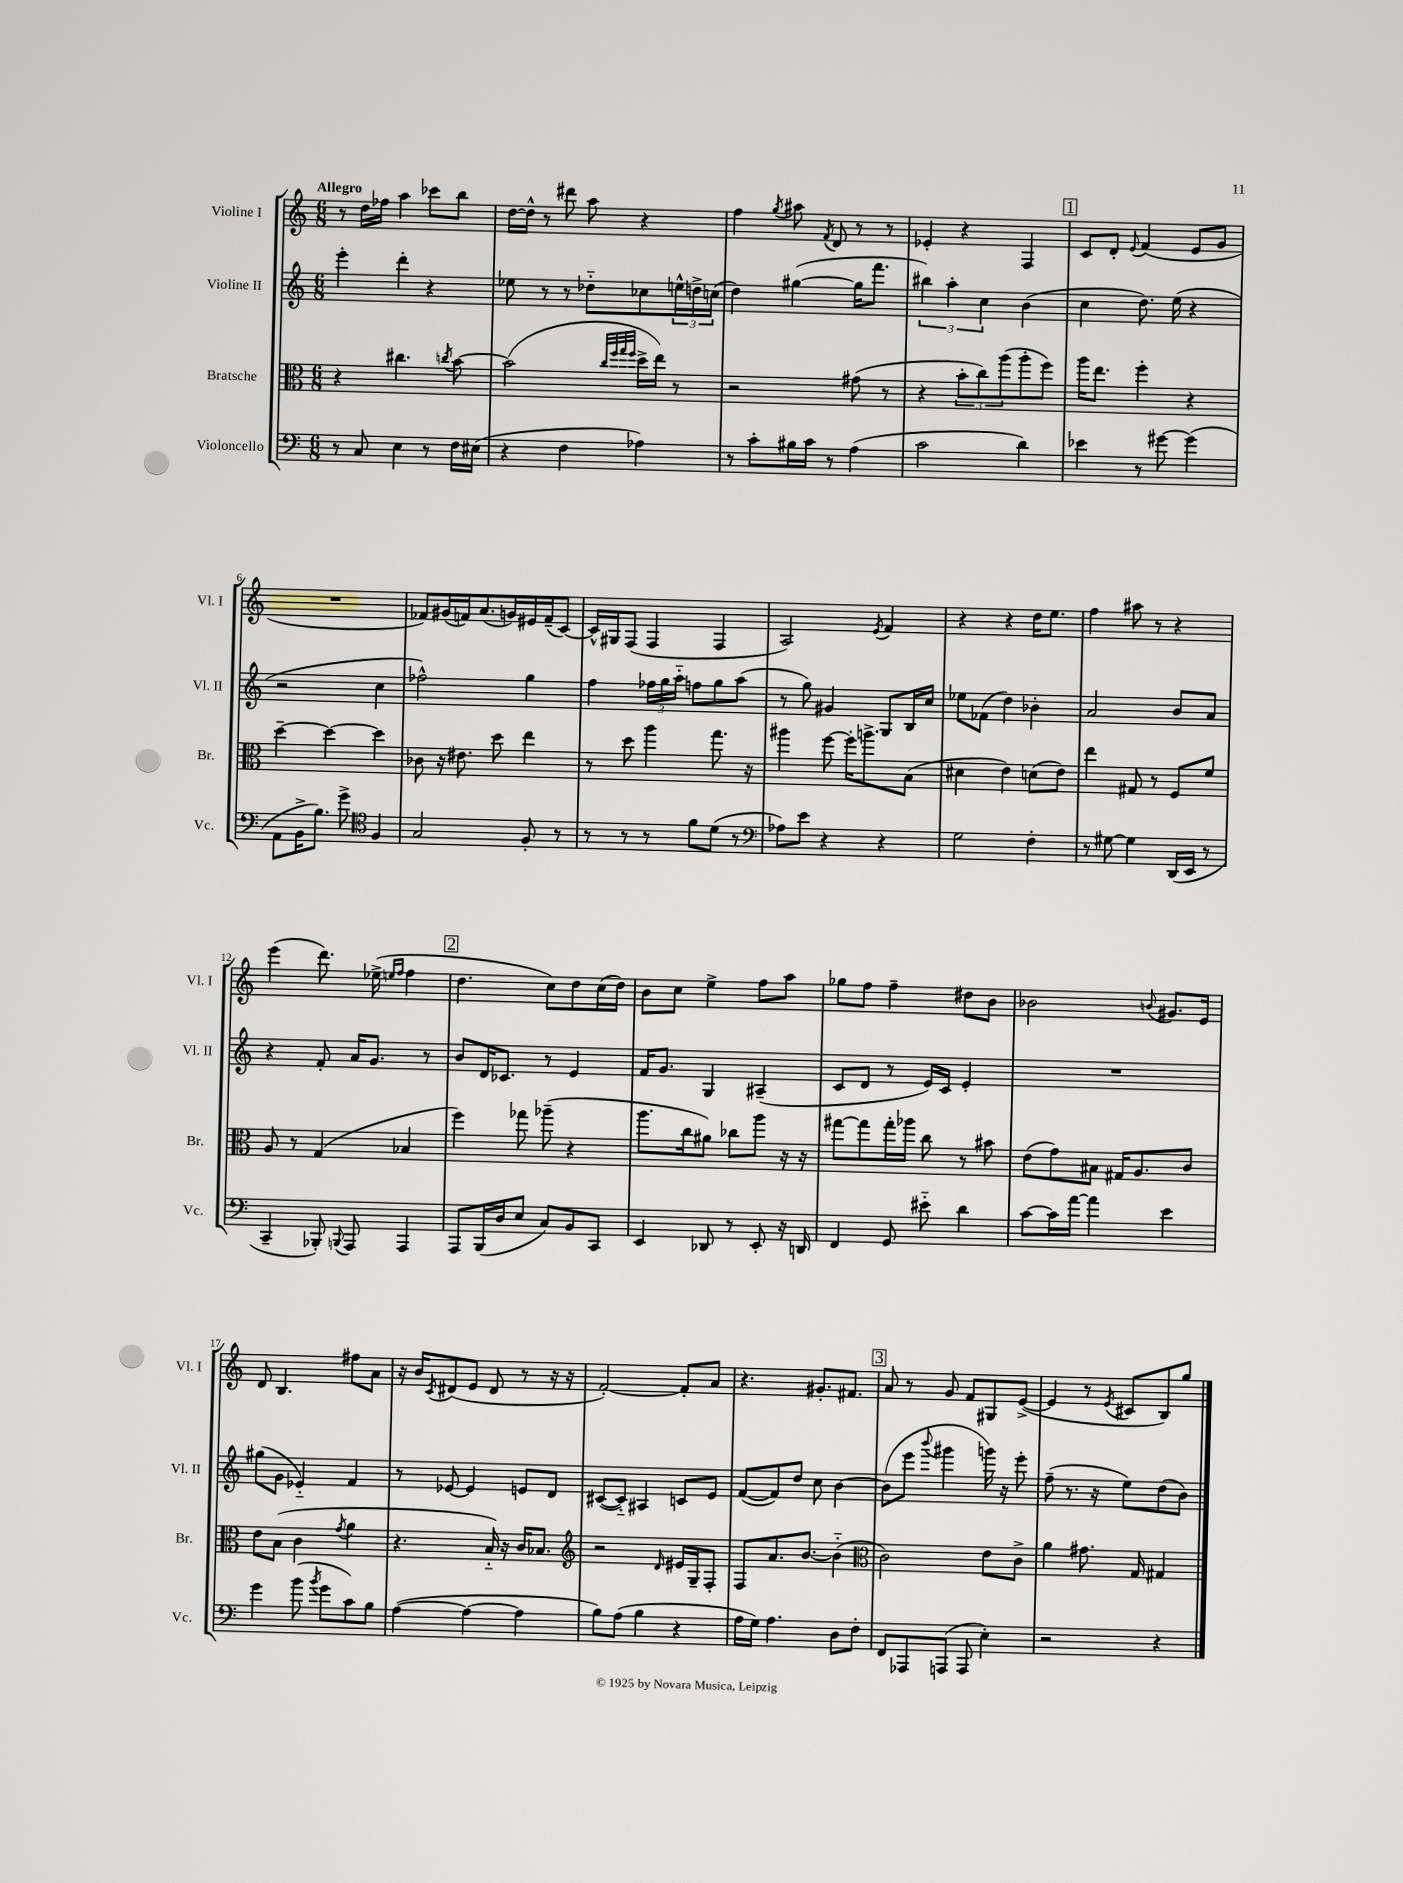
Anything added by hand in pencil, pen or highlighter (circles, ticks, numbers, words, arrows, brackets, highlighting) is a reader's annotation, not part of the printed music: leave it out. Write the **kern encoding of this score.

**kern	**kern	**kern	**kern
*staff4	*staff3	*staff2	*staff1
*clefF4	*clefC3	*clefG2	*clefG2
*k[]	*k[]	*k[]	*k[]
*M6/8	*M6/8	*M6/8	*M6/8
8r	4r	4eee'\	8r
8C/	.	.	16dd\LL
.	.	.	16ff-\JJ
4E\	4.cc#\	4ddd'\	4aa\
8r	.	4r	8ccc-\L
.	8qcc/	.	.
16F\LL	[8b\	.	8bb\J
(16E#\JJ	.	.	.
=	=	=	=
4r	(2b\]	8ee-\	[16dd\LL
.	.	.	16dd^^\]JJ
.	.	8r	8r
4F\	.	8r	8ddd#\
.	.	8dd-'~\L	8aa\
.	32qqcc/LLL	.	.
.	32qqff/	.	.
.	32qqgg/	.	.
.	32qqff/JJJ	.	.
4A-\)	16dd^\LL	8cc-\	4r
.	16ee\JJ)	.	.
.	8r	24ee^^\L	.
.	.	24dd^\	.
.	.	(24cc\JJ	.
=	=	=	=
8r	2r	4dd\)	4ff\
8c'\L	.	.	.
.	.	.	8qgg/
16B#\L	.	([4gg#\	8aa#\
16c\JJ	.	.	.
.	.	.	8qf/
8r	.	.	8d/
(4A\	(8g#\	16gg#\]LK	8r
.	.	8.fff\J	.
.	8r	.	8r
=	=	=	=
2c\	4r	6bb#\)	4e-'/
.	.	6aa'\	.
.	12b'\L	.	4r
.	12cc\)	6cc\	.
.	(12aa\	.	.
4d\)	8aa'\	(4b\	4F/
.	8ff\J)	.	.
=	=	=	=
4e-\	16aa\LK	4cc\	8c/L
.	8.ee\J	.	.
.	.	.	8d'/J
.	.	.	8qqe/
8r	4ff'\	8.dd\)	(4f/
[8g#\	.	.	.
.	.	(16ee\	.
(4g#\]	4r	4r	8e/L
.	.	.	8g/J
=	=	=	=
8AA\L	[4dd~\	2r	2.r
16BB^\K	.	.	.
8.B\J)	.	.	.
.	4dd\_	.	.
8g^\	.	.	.
*clefC4	*	*	*
4F/	4dd\]	4cc\	.
=	=	=	=
2G/	8c-\	2ff-^^\)	8f-/L)
.	16r	.	(16g#/L
.	8.e#\	.	16f/J)
.	.	.	(8.a/
.	8dd\	.	.
.	.	.	16g/L)
8F'/	4ee\	4gg\	16e#/
.	.	.	(16f~/J
8r	.	.	[8c/J)
=	=	=	=
8r	8r	4ff\	16c^^/]LL
.	.	.	16G#/J
8r	8dd\	.	(8F/J
8r	4aa\	24ff-\LL	4F/
.	.	24gg\	.
.	.	24aa'~\JJ	.
8f\L	.	8ff\L	.
(8d\J	8.gg\	8gg\	4F/
8r	.	(8aa\J	.
.	16r	.	.
=	=	=	=
*clefF4	*	*	*
8A-\L)	4aa#\	8r	2A/)
8e\J	.	8gg\)	.
4r	[8ff\	4g#/	.
.	16ff'\]LK	.	.
.	8.aa^\	.	.
.	.	.	8qe/
4r	.	8G/L	4f/
.	(8B\J	16B/L	.
.	.	16cc/JJ	.
=	=	=	=
2G\	4d#\	8ee-\L	4r
.	.	(8f-\J	.
.	4e\)	4dd\)	4r
4F'\	(8d\L	4b-'\	16dd\LK
.	.	.	8.ee\J
.	8e\J)	.	.
=	=	=	=
8r	4ee\	2a/	4ff\
[8G#\	.	.	.
4G#\]	8G#/	.	8aa#\
.	8r	.	8r
(16DD/LL	8F/L	8b/L	4r
16EE/JJ	.	.	.
8r	8f/J	8a/J	.
=	=	=	=
4CC~/	8A/	4r	(4eee\
.	8r	.	.
8BBB-'/)	(4G/	8f'/	8.ddd\)
8qqBBB/	.	.	.
8AAA/	.	16a/LK	.
.	.	8.g/J	(16ee-^\
.	.	.	16qqee/LL
.	.	.	16qqff/JJ
4AAA/	4B-/	.	4ff\
.	.	8r	.
=	=	=	=
8AAA/L	4ff\)	8b/L	4.dd\
(16BBB/L	.	16d/K	.
16D/J	.	8.c-/J	.
8E/J	8gg-\	.	.
8C/L)	(8aa-~\	8r	8cc\L)
8BB/	4r	4e/	8dd\
8CC/J	.	.	(16cc\L
.	.	.	16dd\JJ)
=	=	=	=
4EE/	8.aa\L	16f/LK	8b\L
.	.	8.g/J	.
.	.	.	8cc\J
.	16cc\k	.	.
8DD-/	8a#\J)	4G/	4ee^\
8r	8cc-\L	.	.
8EE'/	8aa\J	(4A#~/	8ff\L
16r	16r	.	8aa\J
16DD/	16r	.	.
=	=	=	=
4FF/	[8gg#\L	8c/L	8gg-\L
.	8gg#\]	8d/J	8ff\J
8GG/	16gg#'\L	8r	4ff~\
.	16aa-\JJ	.	.
8e#'~\	8cc\	16e/LL)	.
.	.	16c/JJ	.
4d\	8r	4e'/	8dd#\L
.	8b#\	.	8b\J
=	=	=	=
[8c\L	(8e\L	2.r	2b-\
16c\]L	8g\)	.	.
[16a\JJ	.	.	.
4a\]	8B#\J	.	.
.	16G#/LK	.	.
.	8.A/	.	.
.	.	.	8qqb/
4e\	.	.	8.g#/L
.	8c/J	.	.
.	.	.	16e/Jk
=	=	=	=
4g\	8e\L	(8gg#\L	8d/
.	(8B\J	8g\J	4.B/
(8b\	4c\	4e-'~/)	.
8qb/	.	.	.
8g\L	.	.	.
.	8qg/	.	.
8c\)	4a\	4f/	8ff#\L
8B\J	.	.	8a\J
=	=	=	=
([4A\	4.r	8r	16r
.	.	.	16b/LK
.	.	.	8qc/
.	.	[8e-/	(8d#/
4A\_	.	4e-/]	8e/J
.	16B'~/)	.	8d#/
.	16r	.	.
4A\]	16c/LK	8e/L	8r
.	8.B-/J	.	.
.	.	8d/J	16r
.	.	.	16r
=	=	=	=
*	*clefG2	*	*
8B\L)	2r	([8c#/L	[2f'/)
(8A\J	.	8c#'~/]J)	.
4B\	.	4A#/	.
.	16qqd/	.	.
4r	16e#/LL	8c/L	8f'/]L
.	16G~/J	.	.
.	8F'/J	8e/J	8a/J
=	=	=	=
16A\LL	8F/L	([8f/L	4.r
16G\JJ)	.	.	.
4.A\	8.a/	8f/])	.
.	.	8dd/J	.
.	[8.b/J	.	.
.	.	8cc\	8.g#'/L
8D\L	(4b'~\]	[4b\	.
.	.	.	8.f#/J
8F'\J	.	.	.
=	=	=	=
*	*clefC3	*	*
8FF/L	2c\)	(8b\]L	8a/
8AAA-/	.	8eee\J	8r
.	.	8qqbbb/	.
(8AAA/J	.	4ggg#\	8g/
8AAA/	.	.	8f/L
4E'\)	8e\L	16ggg\)	8G#/
.	.	16r	.
.	8c^\J	8eee'\	([8e^/J
=	=	=	=
2r	4a\	(8ff~\	4e/]
.	.	8.r	.
.	8.g#\	.	8r
.	.	16r	.
.	.	.	8qe/
.	.	8ee\L)	8c#/L
.	16G/	.	.
4r	4G#/	(8dd\	8B/)
.	.	8b\J)	8gg/J
==	==	==	==
*-	*-	*-	*-
